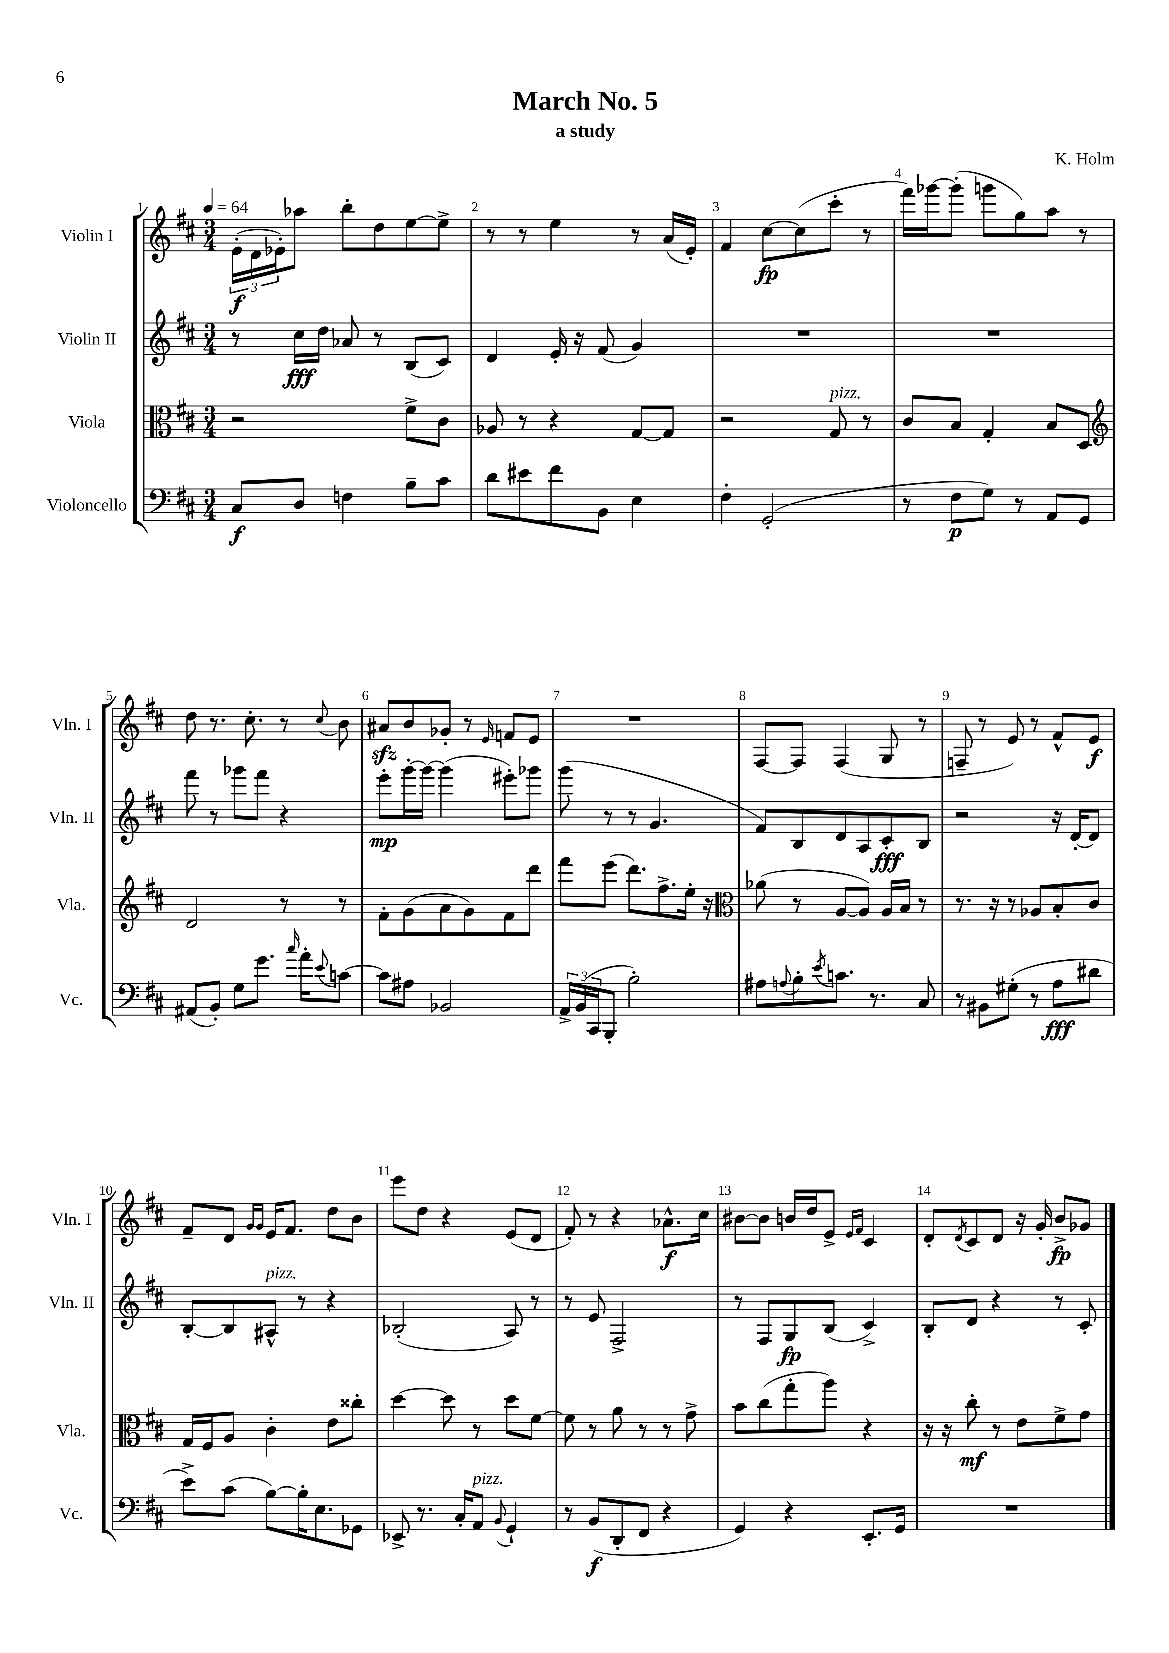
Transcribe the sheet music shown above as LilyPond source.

\header { title = "March No. 5" composer = "K. Holm" subtitle = "a study" }
<<
\new StaffGroup <<
\new Staff = "s0" \with { instrumentName = "Violin I" shortInstrumentName = "Vln. I" } {
    \clef treble \key d \major \numericTimeSignature \time 3/4 \tempo 4 = 64
    \tuplet 3/2 { e'16-.\f( d'16 ees'16-.) } aes''8 b''8-. d''8 e''8~ e''8-> |
    r8 r8 e''4 r8 a'16( e'16-.) |
    fis'4 cis''8~\fp cis''8( cis'''8-. r8 |
    fis'''16) ges'''16~ ges'''8-.( g'''8 g''8) a''8 r8 |
    d''8 r8. cis''8.-. r8 \appoggiatura { cis''8 } b'8 |
    ais'8\sfz b'8 ges'8-. r8 \grace { e'16 } f'8 e'8 |
    R2. |
    fis8~ fis8 fis4( g8 r8 |
    f8-- r8 e'8) r8 fis'8-^ e'8\f |
    fis'8-- d'8 \grace { g'16 g'16 } e'16 fis'8. d''8 b'8 |
    e'''8 d''8 r4 e'8( d'8 |
    fis'8-.) r8 r4 aes'8.-^\f cis''16 |
    bis'8~ bis'8 b'16 d''16 e'8-> \grace { e'16 fis'16 } cis'4 |
    d'8-. \acciaccatura { d'8 } cis'8 d'8 r16 g'16-. b'8->\fp ges'8 \bar "|." |
}
\new Staff = "s1" \with { instrumentName = "Violin II" shortInstrumentName = "Vln. II" } {
    \clef treble \key d \major \numericTimeSignature \time 3/4
    r8 cis''16\fff d''16 aes'8 r8 b8( cis'8) |
    d'4 e'16-. r16 fis'8( g'4) |
    R2. |
    R2. |
    fis'''8 r8 ges'''8 fis'''8 r4 |
    e'''8-.\mp g'''16~-. g'''16~ g'''4( eis'''8-.) ges'''8 |
    g'''8( r8 r8 g'4. |
    fis'8) b8 d'8 a8 cis'8-.\fff b8 |
    r2 r16 d'16~-. d'8 |
    b8~-. b8 ais8-^^\markup { \italic "pizz." } r8 r4 |
    bes2-.( a8) r8 |
    r8 e'8 fis2-> |
    r8 fis8 g8\fp b8( cis'4->) |
    b8-. d'8 r4 r8 cis'8-. \bar "|." |
}
\new Staff = "s2" \with { instrumentName = "Viola" shortInstrumentName = "Vla." } {
    \clef alto \key d \major \numericTimeSignature \time 3/4
    r2 fis'8-> cis'8 |
    aes8 r8 r4 g8~ g8 |
    r2 g8^\markup { \italic "pizz." } r8 |
    cis'8 b8 g4-. b8 d8 |
    \clef treble d'2 r8 r8 |
    fis'8-. g'8( a'8 g'8) fis'8 d'''8 |
    fis'''8 e'''8( d'''8.) fis''8.-> e''16-. r16 |
    \clef alto aes'8( r8 a8~ a8) a16 b16 r8 |
    r8. r16 r8 aes8 b8-. cis'8 |
    g16 fis16 a8 cis'4-. e'8 cisis''8-. |
    d''4~ d''8 r8 d''8 fis'8~ |
    fis'8 r8 a'8 r8 r8 g'8-> |
    b'8 cis''8( g''8-. a''8) r4 |
    r16 r16 cis''8-.\mf r8 e'8 fis'8-> g'8 \bar "|." |
}
\new Staff = "s3" \with { instrumentName = "Violoncello" shortInstrumentName = "Vc." } {
    \clef bass \key d \major \numericTimeSignature \time 3/4
    cis8\f d8 f4 b8-- cis'8 |
    d'8 eis'8 fis'8 b,8 e4 |
    fis4-. g,2-.( |
    r8 fis8\p g8) r8 a,8 g,8 |
    ais,8( b,8-.) g8 g'8. \grace { cis''16 } a'16-. \appoggiatura { e'8 } c'8~ |
    c'8 ais8 bes,2 |
    \tuplet 3/2 { a,16-> b,16( cis,16 } b,,8-. b2-.) |
    ais8 \appoggiatura { a8 } b8-. \acciaccatura { e'8 } c'8. r8. cis8 |
    r8 bis,8 gis8-.( r8 a8\fff dis'8 |
    e'8->) cis'8( b8~) b16-. e8. ges,8 |
    ees,8-> r8. cis16-. a,8^\markup { \italic "pizz." } \appoggiatura { b,8 } g,4-! |
    r8 b,8\f( d,8-. fis,8 r4 |
    g,4) r4 e,8.-. g,16 |
    R2. \bar "|." |
}
>>
>>
\layout { \context { \Score \override BarNumber.break-visibility = ##(#f #t #t) barNumberVisibility = #all-bar-numbers-visible } }
